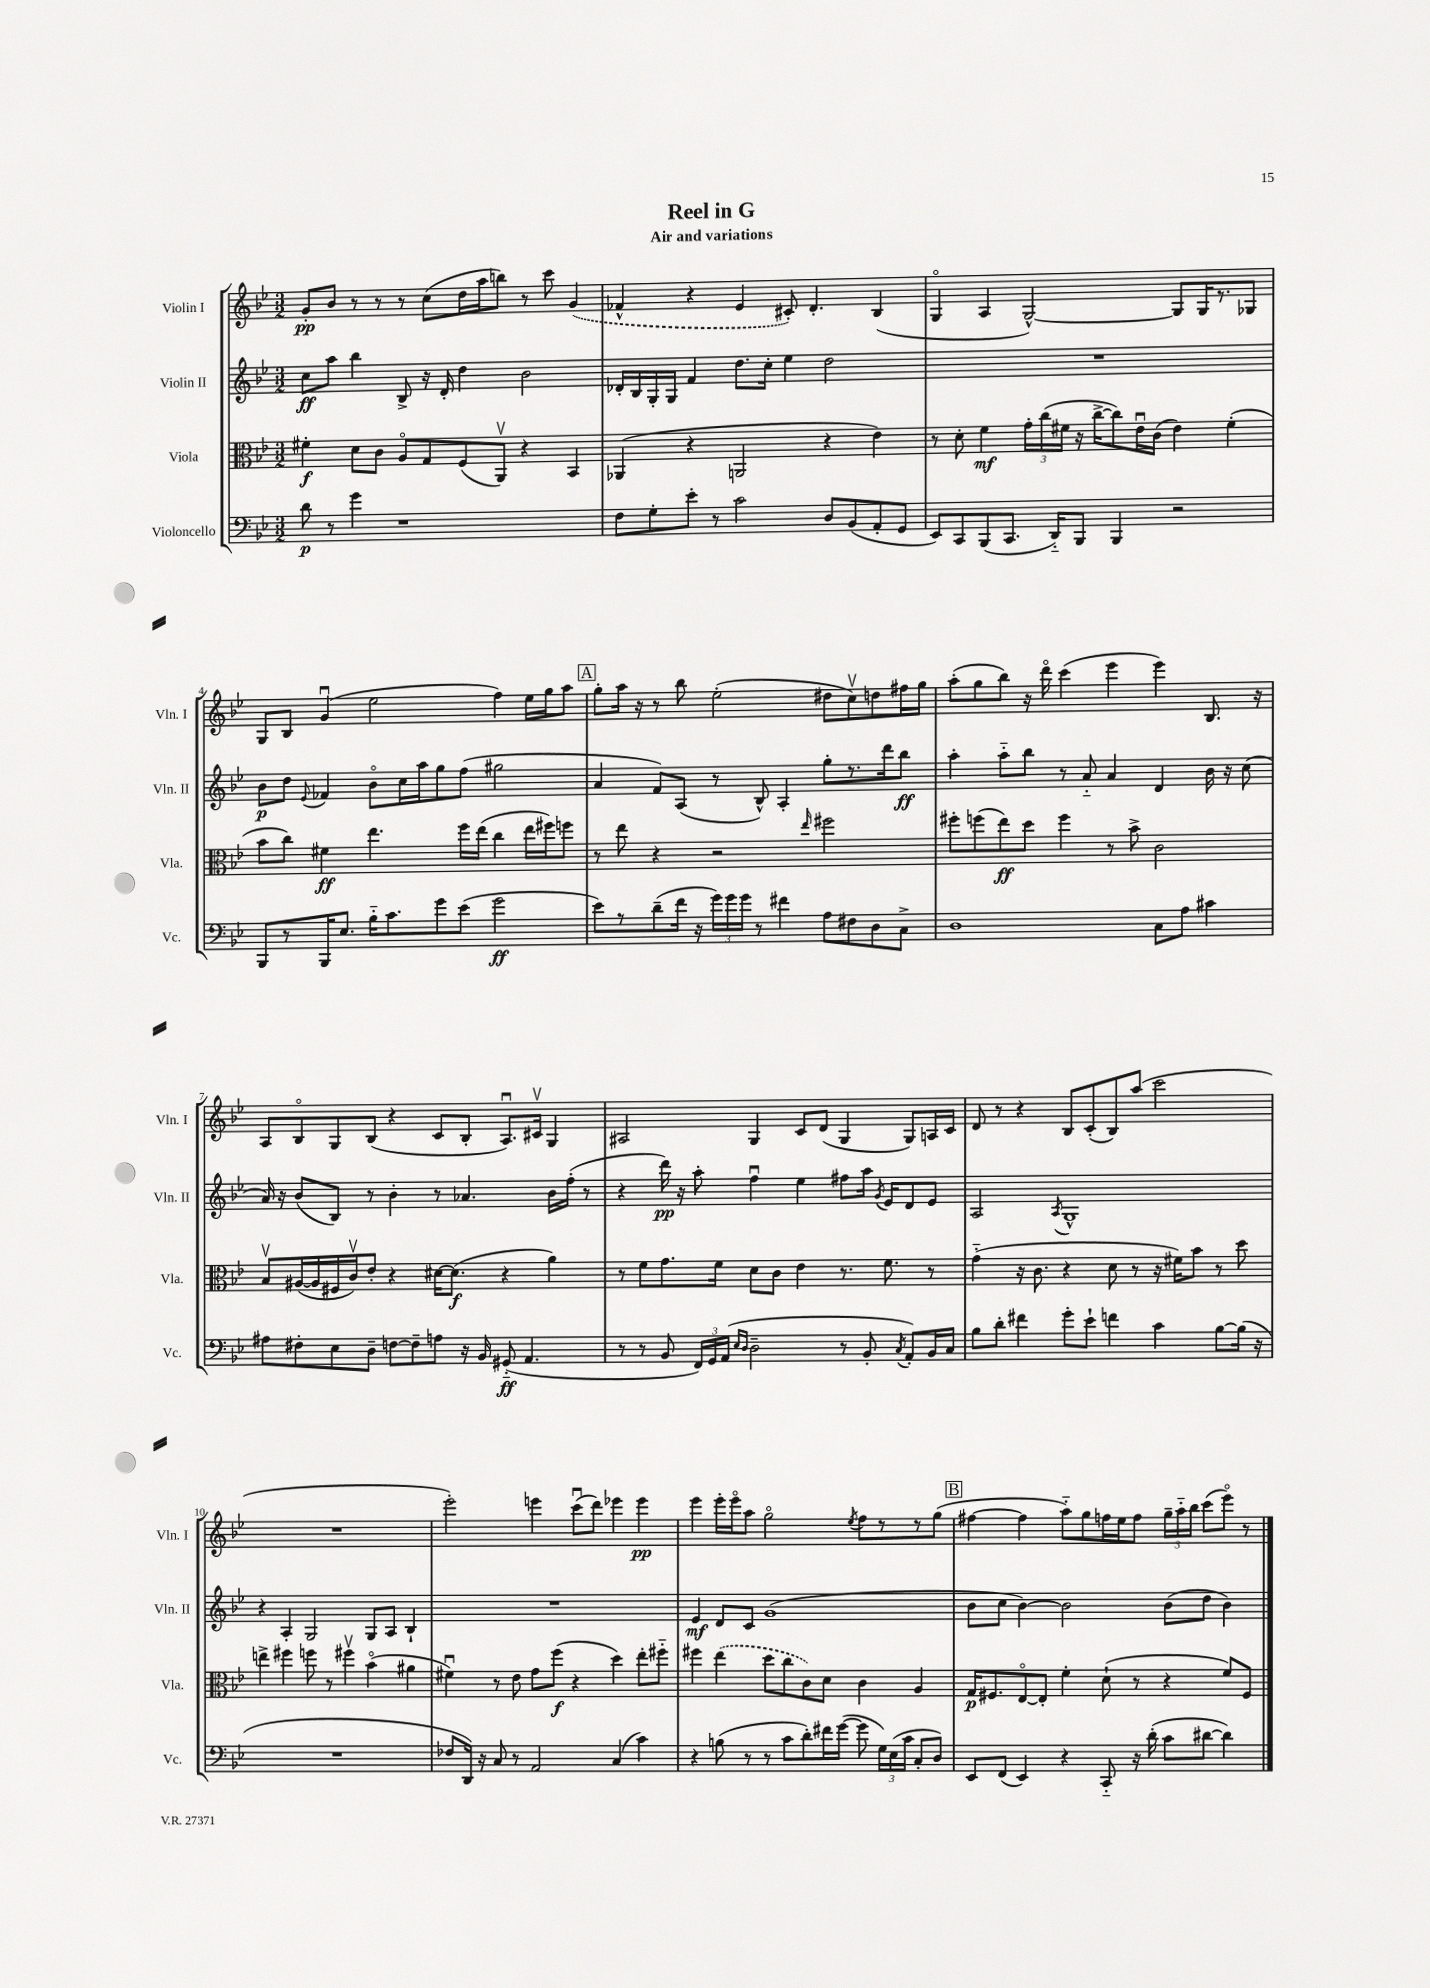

**kern	**dynam	**kern	**dynam	**kern	**dynam	**kern	**dynam
*part4	*part4	*part3	*part3	*part2	*part2	*part1	*part1
*staff4	*staff4	*staff3	*staff3	*staff2	*staff2	*staff1	*staff1
*I"Violoncello	*	*I"Viola	*	*I"Violin II	*	*I"Violin I	*
*I'Vc.	*	*I'Vla.	*	*I'Vln. II	*	*I'Vln. I	*
*clefF4	*	*clefC3	*	*clefG2	*	*clefG2	*
*k[b-e-]	*	*k[b-e-]	*	*k[b-e-]	*	*k[b-e-]	*
*M3/2	*	*M3/2	*	*M3/2	*	*M3/2	*
=1	=1	=1	=1	=1	=1	=1	=1
8d\	p	4f#X'\	f	8cc\L	ff	8g'/L	pp
8r	.	.	.	8aa\J	.	8b-/J	.
4g\	.	8d\L	.	4bb-\	.	8r	.
.	.	8c\J	.	.	.	8r	.
1r	.	8A/L	.	8B-^/	.	8r	.
.	.	8G/	.	16r	.	(8cc\L	.
.	.	.	.	16d'/	.	.	.
.	.	(8F/	.	4dd\	.	16dd\L	.
.	.	.	.	.	.	16aa\J	.
.	.	8AAv/J)	.	.	.	8bbn\J)	.
.	.	4r	.	2b-\	.	8r	.
.	.	.	.	.	.	8ccc\	.
.	.	4BB-/	.	.	.	(4g/	.
=2	=2	=2	=2	=2	=2	=2	=2
8F\L	.	(4AA-X/	.	16d-X'/LL	.	4f-X^^/	.
.	.	.	.	16B-/	.	.	.
8G'\	.	.	.	16G'/	.	.	.
.	.	.	.	16G/JJ	.	.	.
8e-'\J	.	4r	.	4f/	.	4r	.
8r	.	.	.	.	.	.	.
2c\	.	2AAn/	.	8.dd\L	.	4e-/	.
.	.	.	.	16cc'\Jk	.	.	.
.	.	.	.	4ee-\	.	8c#X'/)	.
.	.	.	.	.	.	4.d'/	.
8D/L	.	4r	.	2dd\	.	.	.
(8BB-/	.	.	.	.	.	.	.
8AA'/	.	4e-\)	.	.	.	(4B-/	.
8GG/J	.	.	.	.	.	.	.
=3	=3	=3	=3	=3	=3	=3	=3
8EE-/L)	.	8r	.	1.r	.	4G/	.
8CC/	.	8d'\	.	.	.	.	.
(8BBB-/	.	4f\	mf	.	.	4A/	.
8.CC/J	.	.	.	.	.	.	.
.	.	24g'\LL	.	.	.	[2G^^/)	.
.	.	(24cc\	.	.	.	.	.
16DD/KL)	.	.	.	.	.	.	.
.	.	24f#X\JJ	.	.	.	.	.
8BBB-/J	.	16r	.	.	.	.	.
.	.	[16cc^\KL	.	.	.	.	.
4BBB-/	.	8cc\])	.	.	.	.	.
.	.	16e-u\L	.	.	.	.	.
.	.	(16c\JJ	.	.	.	.	.
2r	.	4e-\)	.	.	.	8G/L]	.
.	.	.	.	.	.	16G/K	.
.	.	.	.	.	.	8.r	.
.	.	(4f#'\	.	.	.	.	.
.	.	.	.	.	.	8G-X/J	.
!!LO:LB:g=z
=4	=4	=4	=4	=4	=4	=4	=4
8BBB-/L	.	8b-\L	.	8b-\L	p	8G/L	.
8r	.	8cc\J)	.	8dd\J	.	8B-/J	.
.	.	.	.	8qqe-/	.	.	.
16BBB-/K	.	4f#X\	ff	4f-X/	.	(4gu/	.
8.E-/J	.	.	.	.	.	.	.
16B-\KL	.	4.ee-\	.	8b-\L	.	2ee-\	.
8.c\	.	.	.	.	.	.	.
.	.	.	.	16cc\L	.	.	.
.	.	.	.	16aa\J	.	.	.
8g\	.	.	.	8gg\	.	.	.
(8e-\J	.	16ff\LL	.	(8ff\J	.	.	.
.	.	(16ee-\JJ	.	.	.	.	.
2g\	ff	4cc\	.	2gg#X\	.	4ff\)	.
.	.	16ee-\LL	.	.	.	16ee-\LL	.
.	.	16ff#X\J)	.	.	.	16gg\J	.
.	.	8ffn\J	.	.	.	8aa\J	.
!!LO:REH:place=s1:t=A
=5	=5	=5	=5	=5	=5	=5	=5
8e-\L)	.	8r	.	4a/	.	8gg'\L	.
8r	.	8ee-\	.	.	.	16aa\Jk	.
.	.	.	.	.	.	16r	.
(8d~\	.	4r	.	8f/L)	.	8r	.
16f\Jk	.	.	.	(8A/J	.	8bb-\	.
16r	.	.	.	.	.	.	.
24g\LL)	.	2r	.	8r	.	(2ee-'\	.
24g\	.	.	.	.	.	.	.
24g\JJ	.	.	.	.	.	.	.
8r	.	.	.	8B-^^/)	.	.	.
4f#X\	.	.	.	4A'/	.	.	.
.	.	16qqee-/	.	.	.	.	.
8A\L	.	2ff#X\	.	8gg'\L	.	8dd#X\L	.
8F#X\	.	.	.	8.r	.	8ccv\)	.
8D\	.	.	.	.	.	8ddn\	.
.	.	.	.	16ddd\k	.	.	.
8C^\J	.	.	.	8bb-\J	ff	16ff#X\L	.
.	.	.	.	.	.	16gg\JJ	.
=6	=6	=6	=6	=6	=6	=6	=6
1D	.	8ff#X'\L	.	4aa'\	.	(8aa'\L	.
.	.	(8ffn\	.	.	.	8gg\	.
.	.	8ee-\)	ff	8aa\L	.	8bb-\J)	.
.	.	8dd\J	.	8bb-\J	.	16r	.
.	.	.	.	.	.	16ddd\	.
.	.	4ff\	.	8r	.	(4ccc\	.
.	.	.	.	8a/	.	.	.
.	.	8r	.	4a/	.	4eee-\	.
.	.	8b-^\	.	.	.	.	.
8C\L	.	2c\	.	4d/	.	4eee-\)	.
8A\J	.	.	.	.	.	.	.
4c#X\	.	.	.	16b-\	.	8.B-/	.
.	.	.	.	16r	.	.	.
.	.	.	.	(8cc\	.	.	.
.	.	.	.	.	.	16r	.
!!LO:LB:g=z
=7	=7	=7	=7	=7	=7	=7	=7
8A#X\L	.	8B-v/L	.	16a/)	.	8A/L	.
.	.	.	.	16r	.	.	.
8F#X'\	.	([16A#X/L	.	(8b-/L	.	8B-/	.
.	.	16A#/]	.	.	.	.	.
8E-\	.	16F#X/	.	8B-/J)	.	8G/	.
.	.	16cv/J)	.	.	.	.	.
8D~\J	.	8e-'/J	.	8r	.	(8B-/J	.
[8Fn\L	.	4r	.	4b-'\	.	4r	.
8F~\]	.	.	.	.	.	.	.
8An\J	.	[16d#X\KL	.	8r	.	8c/L	.
.	.	(8.d#\J]	f	.	.	.	.
16r	.	.	.	4.a-X/	.	8B-'/J	.
16BB-/	.	.	.	.	.	.	.
(8GG#X/	ff	4r	.	.	.	8.Au/L)	.
4.AA/	.	.	.	.	.	.	.
.	.	.	.	.	.	16c#Xv/Jk	.
.	.	4a\)	.	16b-\LL	.	4G/	.
.	.	.	.	(16ff'\JJ	.	.	.
.	.	.	.	8r	.	.	.
=8	=8	=8	=8	=8	=8	=8	=8
8r	.	8r	.	4r	.	2A#X/	.
8r	.	8f\L	.	.	.	.	.
8BB-/	.	8.g\	.	16ddd\)	pp	.	.
.	.	.	.	16r	.	.	.
24FF/LL)	.	.	.	8aa'\	.	.	.
24GG/	.	.	.	.	.	.	.
.	.	16f\Jk	.	.	.	.	.
(24AA/JJ	.	.	.	.	.	.	.
16qqE-/LL	.	.	.	.	.	.	.
16qqD/JJ	.	.	.	.	.	.	.
2D~\	.	8d\L	.	4ffu\	.	4G/	.
.	.	8c\J	.	.	.	.	.
.	.	4e-\	.	4ee-\	.	8c/L	.
.	.	.	.	.	.	(8d/J	.
8r	.	8.r	.	8ff#X\L	.	4G/	.
8BB-'/	.	.	.	16aa\Jk	.	.	.
.	.	.	.	8qg/	.	.	.
.	.	8.f\	.	16e-/KL	.	.	.
8qC/	.	.	.	.	.	.	.
8AA'/L)	.	.	.	8d/	.	8G/L)	.
16BB-/L	.	8r	.	8e-/J	.	16An/L	.
16C/JJ	.	.	.	.	.	16c/JJ	.
=9	=9	=9	=9	=9	=9	=9	=9
8B-\L	.	(4g\	.	2A/	.	8d/	.
8d'\J	.	.	.	.	.	8r	.
4f#X\	.	16r	.	.	.	4r	.
.	.	8.c\	.	.	.	.	.
.	.	.	.	8qA/	.	.	.
8g'\L	.	4r	.	1G^^	.	8B-/L	.
8e-`\J	.	.	.	.	.	(8c'/	.
4fn\	.	8d\	.	.	.	8B-/)	.
.	.	8r	.	.	.	(8aa/J	.
4c\	.	16r	.	.	.	2ccc\	.
.	.	16f#X\KL)	.	.	.	.	.
.	.	8b-\J	.	.	.	.	.
[8B-\L	.	8r	.	.	.	.	.
(16B-\Jk]	.	8dd\	.	.	.	.	.
16r	.	.	.	.	.	.	.
!!LO:LB:g=z
=10	=10	=10	=10	=10	=10	=10	=10
1.r	.	4een^\	.	4r	.	1.r	.
.	.	4ff#X\	.	4A'/	.	.	.
.	.	8ffn\	.	2G/	.	.	.
.	.	8r	.	.	.	.	.
.	.	4ff#Xv\	.	.	.	.	.
.	.	(4b-\	.	8G/L	.	.	.
.	.	.	.	8A/J	.	.	.
.	.	4a#X\	.	4B-`/	.	.	.
=11	=11	=11	=11	=11	=11	=11	=11
8F-X/L	.	4f#Xu\)	.	1.r	.	2eee-'\)	.
16DD/Jk)	.	.	.	.	.	.	.
16r	.	.	.	.	.	.	.
8C/	.	8r	.	.	.	.	.
8r	.	8e-\	.	.	.	.	.
2AA/	.	8g\L	.	.	.	4eeen\	.
.	.	(8ff\J	f	.	.	.	.
.	.	4r	.	.	.	(8cccu\L	.
.	.	.	.	.	.	8ddd\J)	.
(4C/	.	4dd\)	.	.	.	4eee-X\	.
4c\)	.	8ee-'\L	.	.	.	4eee-\	pp
.	.	8ff#X\J	.	.	.	.	.
=12	=12	=12	=12	=12	=12	=12	=12
4r	.	4ff#X\	.	4e-/	mf	4eee-\	.
(8Bn\	.	(4ee-\	.	8d/L	.	16eee-'\LL	.
.	.	.	.	.	.	16eee-\J	.
8r	.	.	.	8c/J	.	8aa\J	.
8r	.	8dd\L	.	(1g	.	2gg\	.
8c\L	.	8cc\	.	.	.	.	.
8d'\)	.	8c\)	.	.	.	.	.
16f#X\L	.	8d\J	.	.	.	.	.
([16g\JJ	.	.	.	.	.	.	.
.	.	.	.	.	.	8qee-/	.
8g\]	.	4c\	.	.	.	8ff\L	.
24G\LL)	.	.	.	.	.	8r	.
(24E-\	.	.	.	.	.	.	.
24c\JJ	.	.	.	.	.	.	.
8C'/L	.	4A/	.	.	.	8r	.
8D/J)	.	.	.	.	.	(8gg\J	.
!!LO:REH:place=s1:t=B
=13	=13	=13	=13	=13	=13	=13	=13
8EE-/L	.	16G/KL	p	8b-\L	.	[4ff#X\	.
.	.	8.F#X/	.	.	.	.	.
(8FF/J	.	.	.	8cc\J	.	.	.
4EE-/)	.	[8E-/	.	[4b-\)	.	4ff#\]	.
.	.	8E-'/J]	.	.	.	.	.
4r	.	4f'\	.	2b-\]	.	8aa\L)	.
.	.	.	.	.	.	8gg\	.
8CC/	.	(8d`\	.	.	.	16ffn\L	.
.	.	.	.	.	.	16ee-\J	.
16r	.	8r	.	.	.	8ff\J	.
(16d'\	.	.	.	.	.	.	.
8c\L	.	4r	.	(8b-\L	.	24gg~\LL	.
.	.	.	.	.	.	24aa\	.
.	.	.	.	.	.	24bb-\JJ	.
[8d#X\J	.	.	.	8dd\J	.	(8ccc\L	.
4d#\])	.	8f/L)	.	4b-\)	.	8eee-\J)	.
.	.	8F#/J	.	.	.	8r	.
==	==	==	==	==	==	==	==
*-	*-	*-	*-	*-	*-	*-	*-
